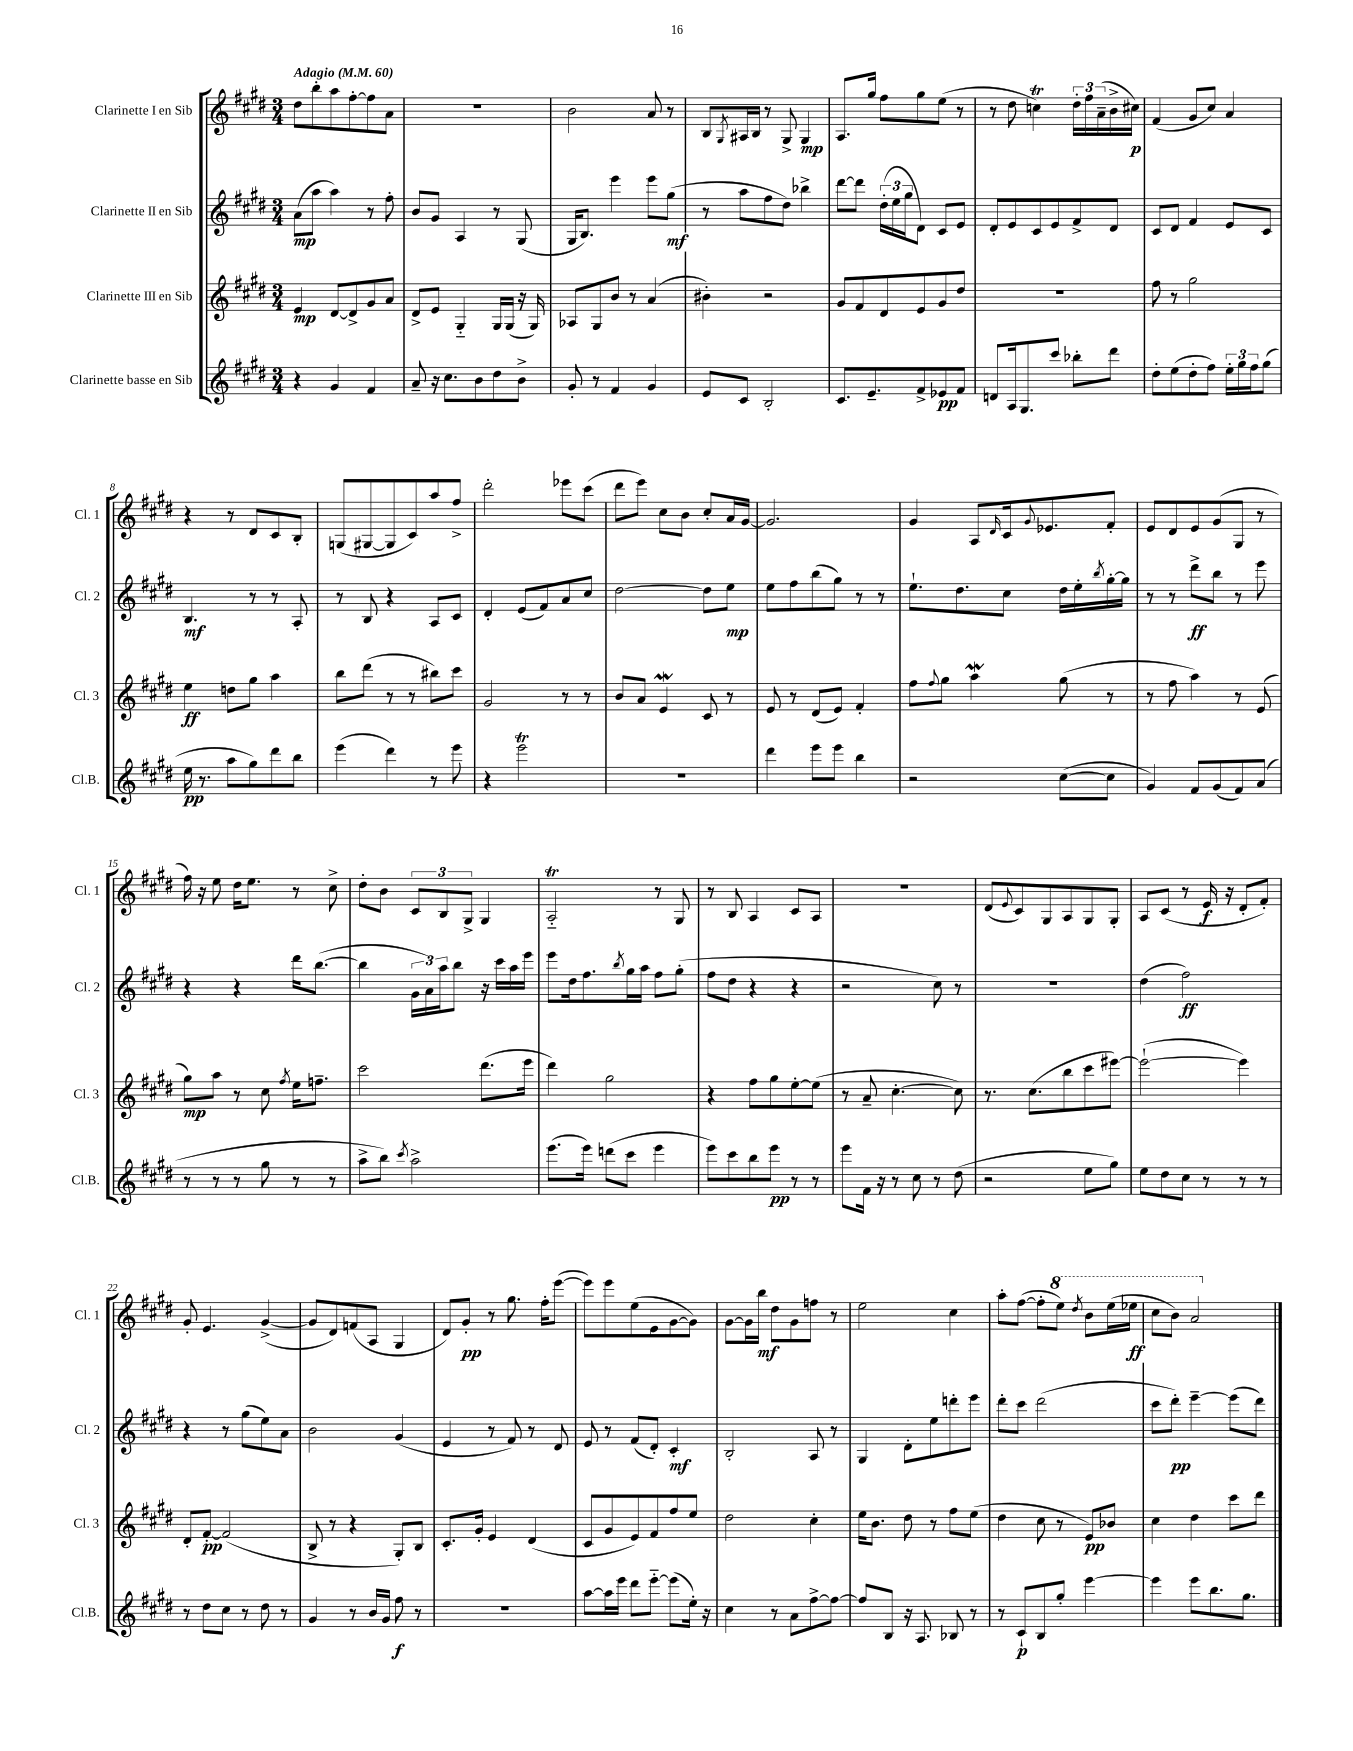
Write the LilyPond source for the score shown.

<<
\new StaffGroup <<
\new Staff = "s0" \with { instrumentName = "Clarinette I en Sib" shortInstrumentName = "Cl. 1" } {
    \clef treble \key e \major \numericTimeSignature \time 3/4 \tempo "Adagio" 4 = 60
    dis''8 b''8-. a''8 fis''8~-. fis''8 a'8 |
    R2. |
    b'2 a'8 r8 |
    b8 \acciaccatura { gis8 } ais16 b16 r8 gis8-> gis4\mp |
    a8. gis''16 fis''8 gis''8 e''8( r8 |
    r8 dis''8 c''4\trill) \tuplet 3/2 { dis''16-. fis''16 a'16--( } b'16-> cis''16\p) |
    fis'4( gis'8 cis''8) a'4 |
    r4 r8 dis'8 cis'8 b8-. |
    g8( gis8~ gis8 cis'8) a''8 fis''8-> |
    dis'''2-. ees'''8 cis'''8( |
    dis'''8 e'''8) cis''8 b'8 cis''8-. a'16 gis'16~ |
    gis'2. |
    gis'4 a8 \grace { dis'16 } cis'16 \appoggiatura { gis'8 } ees'8. fis'8-. |
    e'8 dis'8 e'8 gis'8( gis8 r8 |
    fis''16) r16 e''8 dis''16 e''8. r8 cis''8-> |
    dis''8-. b'8 \tuplet 3/2 { cis'8 b8 gis8-> } gis4 |
    a2-_\trill r8 gis8 |
    r8 b8 a4 cis'8 a8 |
    R2. |
    dis'8( \appoggiatura { e'8 } cis'8) gis8 a8 gis8 gis8-. |
    a8 cis'8( r8 e'16\f r16 dis'8-. fis'8-.) |
    gis'8-. e'4. gis'4~->( |
    gis'8 dis'8) f'8( a8 gis4 |
    dis'8) gis'8-.\pp r8 gis''8. fis''16-. e'''8~( |
    e'''8) e'''8 e''8( e'8 gis'8~ gis'8) |
    gis'8~ gis'16 b''16\mf dis''8 gis'8 f''8 r8 |
    e''2 cis''4 |
    a''8-. fis''8~( fis''8-. \ottava #1 e'''8) \acciaccatura { dis'''8 } b''8 e'''16( ees'''16\ff |
    cis'''8 b''8) a''2 \ottava #0 \bar "|." |
}
\new Staff = "s1" \with { instrumentName = "Clarinette II en Sib" shortInstrumentName = "Cl. 2" } {
    \clef treble \key e \major \numericTimeSignature \time 3/4
    a'8\mp( a''8 a''4) r8 fis''8-. |
    b'8 gis'8 a4 r8 gis8( |
    gis16 b8.) e'''4 e'''8 gis''8\mf( |
    r8 a''8 fis''8 dis''8) bes''4-> |
    dis'''8~ dis'''8 \tuplet 3/2 { dis''16-.( e''16 gis''16 } dis'8) cis'8 e'8 |
    dis'8-. e'8 cis'8 e'8 fis'8-> dis'8 |
    cis'8 dis'8 fis'4 e'8 cis'8 |
    b4.\mf r8 r8 a8-. |
    r8 b8 r4 a8 cis'8 |
    dis'4-. e'8( fis'8) a'8 cis''8 |
    dis''2~ dis''8 e''8\mp |
    e''8 fis''8 b''8( gis''8) r8 r8 |
    e''8.-! dis''8. cis''8 dis''16 e''16-. \acciaccatura { b''8 } gis''16~-. gis''16 |
    r8 r8 dis'''8->\ff b''8 r8 e'''8 |
    r4 r4 dis'''16 b''8.~( |
    b''4 \tuplet 3/2 { gis'16 a'16) a''16 } b''8 r16 cis'''16 a''16 e'''16 |
    e'''8 dis''16 fis''8. \acciaccatura { b''8 } gis''16 a''16 fis''8 gis''8-.( |
    fis''8 dis''8 r4 r4 |
    r2 cis''8) r8 |
    R2. |
    dis''4( fis''2\ff) |
    r4 r8 gis''8( e''8) a'8 |
    b'2 gis'4( |
    e'4 r8 fis'8) r8 dis'8 |
    e'8 r8 fis'8( dis'8-.) cis'4-.\mf |
    b2-. a8 r8 |
    gis4 dis'8-. e''8 d'''8-. e'''8 |
    dis'''8-. cis'''8 dis'''2( |
    cis'''8 dis'''8-.\pp) e'''4~-- e'''8( dis'''8) \bar "|." |
}
\new Staff = "s2" \with { instrumentName = "Clarinette III en Sib" shortInstrumentName = "Cl. 3" } {
    \clef treble \key e \major \numericTimeSignature \time 3/4
    e'4\mp dis'8~ dis'8-> gis'8 a'8 |
    dis'8-> e'8 gis4-_ gis16 gis16( r16 gis16) |
    aes8 gis8 b'8 r8 a'4( |
    bis'4-.) r2 |
    gis'8 fis'8 dis'8 e'8 gis'8 dis''8 |
    R2. |
    fis''8 r8 gis''2 |
    e''4\ff d''8 gis''8 a''4 |
    b''8 dis'''8( r8 r8 bis''8) cis'''8 |
    gis'2 r8 r8 |
    b'8 a'8 e'4\mordent cis'8 r8 |
    e'8 r8 dis'8( e'8) fis'4-. |
    fis''8 \appoggiatura { fis''8 } gis''8 a''4\mordent gis''8( r8 |
    r8 fis''8 a''4) r8 e'8( |
    gis''8\mp) a''8 r8 cis''8 \acciaccatura { fis''8 } e''16 f''8.-- |
    cis'''2 dis'''8.( e'''16 |
    dis'''4) gis''2 |
    r4 fis''8 gis''8 e''8~-. e''8( |
    r8 a'8-- cis''4.~-. cis''8) |
    r8. cis''8.( b''8 cis'''8 eis'''8~) |
    eis'''2~-!( eis'''4) |
    dis'8-. fis'8~-.\pp fis'2( |
    b8-> r8 r4 gis8-.) b8 |
    cis'8.-. gis'16-. e'4 dis'4( |
    cis'8 gis'8 e'8) fis'8 fis''8 e''8 |
    dis''2 cis''4-. |
    e''16 b'8. dis''8 r8 fis''8 e''8( |
    dis''4 cis''8 r8 e'8\pp) bes'8 |
    cis''4 dis''4 cis'''8 dis'''8 \bar "|." |
}
\new Staff = "s3" \with { instrumentName = "Clarinette basse en Sib" shortInstrumentName = "Cl.B." } {
    \clef treble \key e \major \numericTimeSignature \time 3/4
    r4 gis'4 fis'4 |
    a'8-- r16 cis''8. b'8 dis''8 b'8-> |
    gis'8-. r8 fis'4 gis'4 |
    e'8 cis'8 b2-. |
    cis'8. e'8.-- fis'8-> ees'8\pp fis'8 |
    d'8 a16 gis8. cis'''8 bes''8-. dis'''8 |
    dis''8-. e''8( dis''8-. fis''8) \tuplet 3/2 { e''16-. gis''16 fis''16 } gis''8( |
    e''16\pp r8. a''8 gis''8) dis'''8 b''8 |
    e'''4( dis'''4) r8 e'''8 |
    r4 e'''2\trill |
    R2. |
    dis'''4 e'''8 e'''8 b''4 |
    r2 cis''8~( cis''8 |
    gis'4) fis'8 gis'8( fis'8) a'8( |
    r8 r8 r8 gis''8 r8 r8 |
    a''8-> b''8) \acciaccatura { cis'''8 } a''2-> |
    e'''8.( e'''16) d'''8( cis'''8 e'''4 |
    e'''8) cis'''8 b''8 e'''8\pp r8 r8 |
    e'''8 fis'16 r16 r8 cis''8 r8 dis''8( |
    r2 e''8 gis''8) |
    e''8 dis''8 cis''8 r8 r8 r8 |
    r8 dis''8 cis''8 r8 dis''8 r8 |
    gis'4 r8 b'16 gis'16 fis''8\f r8 |
    R2. |
    a''8~ a''16 e'''16 dis'''8 e'''8~-_ e'''8( e''16-.) r16 |
    cis''4 r8 a'8 fis''8~-> fis''8~ |
    fis''8 b8 r16 a8. bes8 r8 |
    r8 cis'8-!\p b8 gis''8-. e'''4~ |
    e'''4 e'''8 b''8. gis''8. \bar "|." |
}
>>
>>
